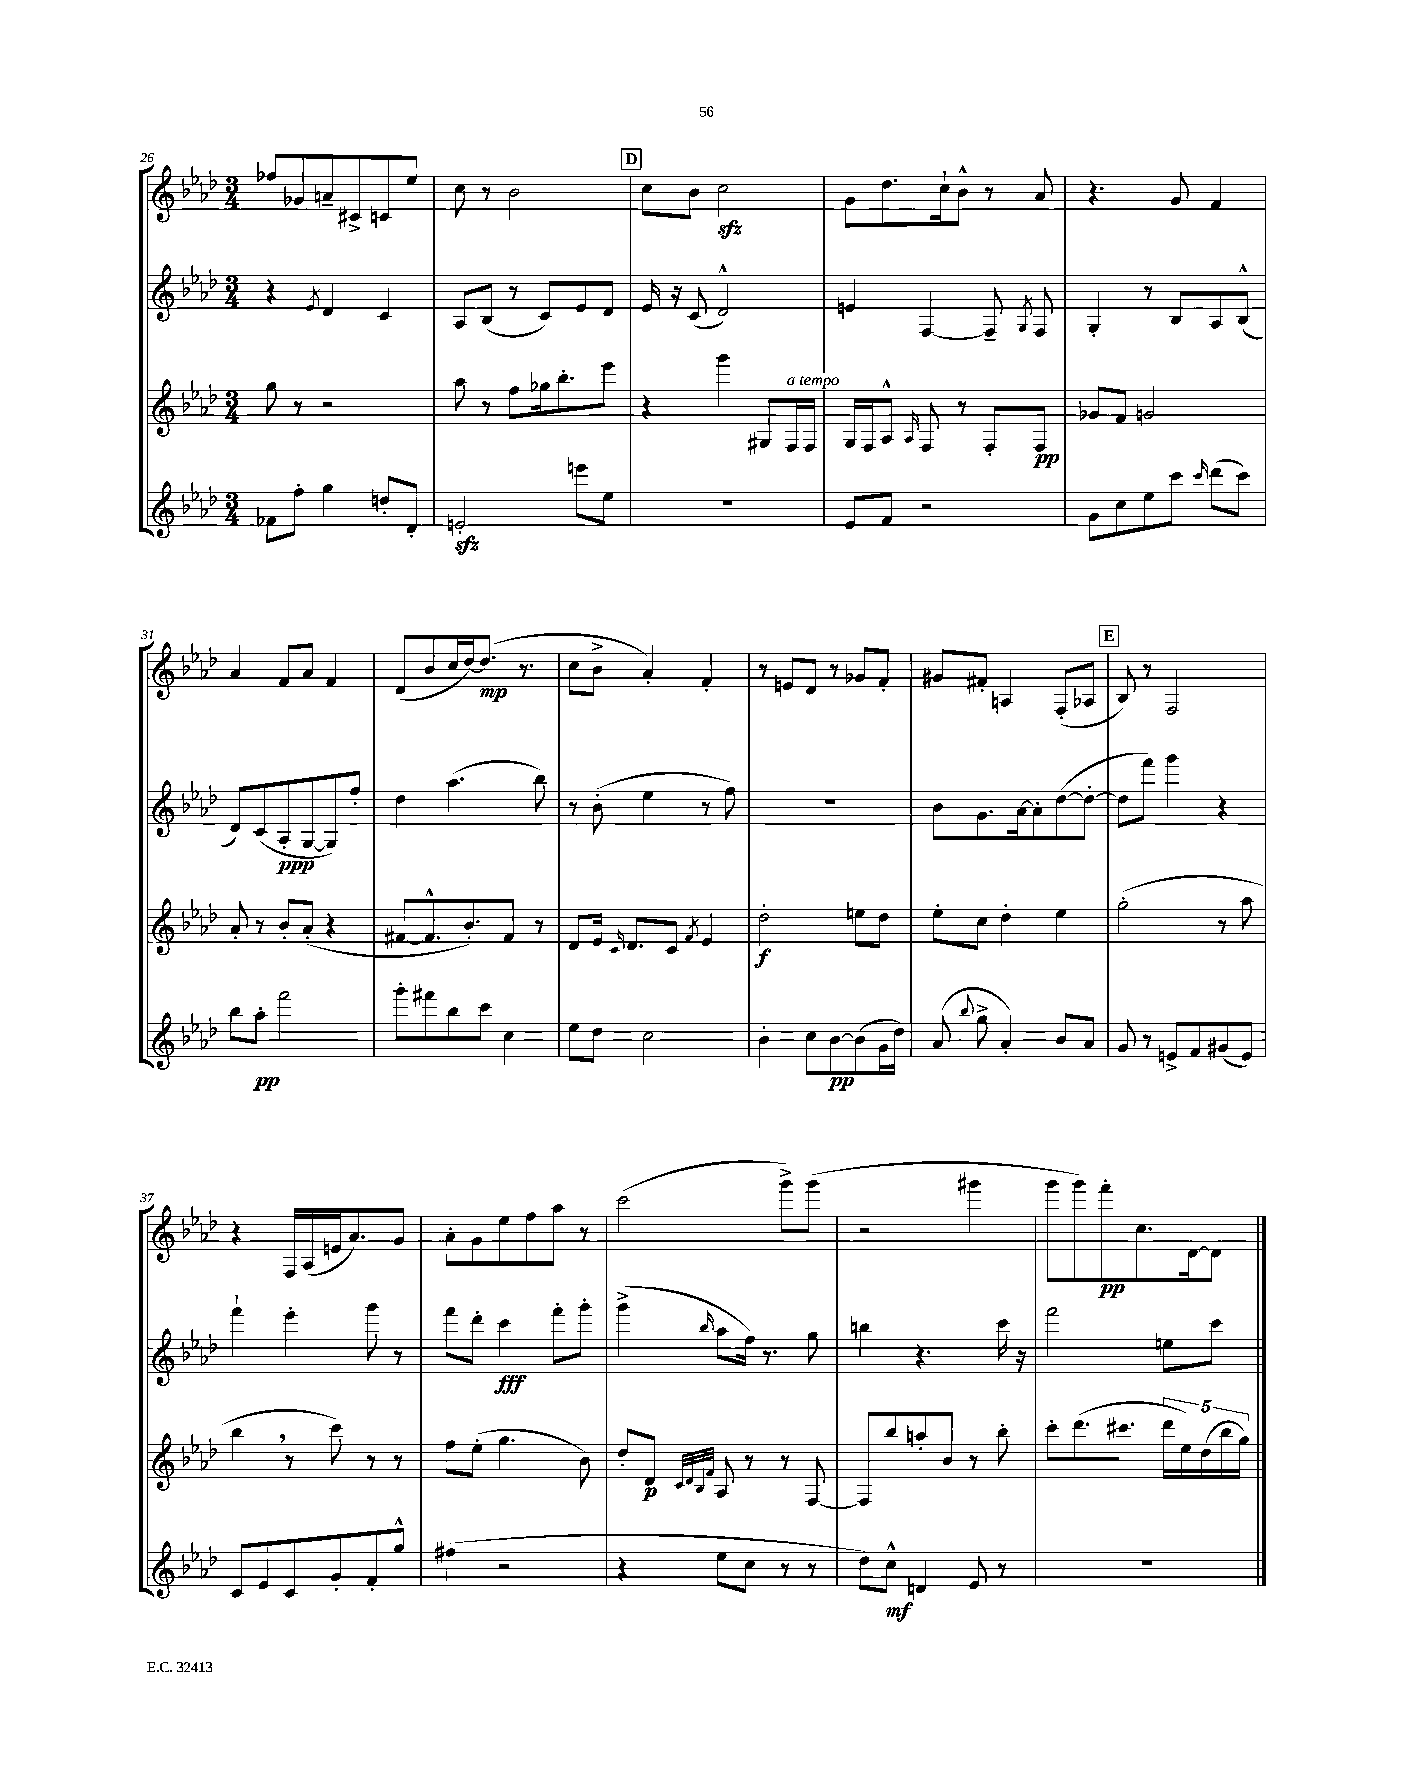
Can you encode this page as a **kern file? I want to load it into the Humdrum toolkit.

**kern	**kern	**kern	**kern
*staff4	*staff3	*staff2	*staff1
*clefG2	*clefG2	*clefG2	*clefG2
*k[b-e-a-d-]	*k[b-e-a-d-]	*k[b-e-a-d-]	*k[b-e-a-d-]
*M3/4	*M3/4	*M3/4	*M3/4
8f-	8gg	4r	8ff-
8ff'	8r	.	8g-
.	.	8qe-	.
4gg	2r	4d-	8a~
.	.	.	8c#^
8dd'	.	4c	8c
8d-'	.	.	8ee-
=	=	=	=
2e'	8aa-	8A-	8cc
.	8r	(8B-	8r
.	8ff	8r	2b-
.	16gg-	8c)	.
.	8.bb-'	.	.
8eee	.	8e-	.
8ee-	8eee-	8d-	.
=	=	=	=
2.r	4r	16e-	8cc
.	.	16r	.
.	.	(8c	8b-
.	4ggg	2d-^^)	2cc
.	8G#	.	.
.	16F	.	.
.	16F	.	.
=	=	=	=
8e-	16G	4e	8g
.	16F	.	.
8f	8A-^^	.	8.dd-
.	16qqA-	.	.
2r	8F	[4F	.
.	.	.	16cc`
.	8r	.	8b-^^
.	8F'	8F~]	8r
.	.	8qG	.
.	8F	8F	8a-
=	=	=	=
8g	8g-	4G'	4.r
8cc	8f	.	.
8ee-	2g	8r	.
8ccc	.	8B-	8g
16qqccc	.	.	.
(8ddd-	.	8A-	4f
8ccc)	.	(8B-^^	.
=	=	=	=
8bb-	8a-'	8d-)	4a-
8aa-'	8r	(8c	.
2fff	8b-'	8A-'	8f
.	(8a-'	[8G	8a-
.	4r	8G])	4f
.	.	8ff'	.
=	=	=	=
8ggg'	[8f#	4dd-	(8d-
8fff#	8.f#^^]	.	8b-
8bb-	.	(4.aa-	16cc
.	8.b-')	.	[16dd-)
8ccc	.	.	(8.dd-]
4cc	8f#	.	.
.	.	.	8.r
.	8r	8bb-)	.
=	=	=	=
8ee-	8d-	8r	8cc
8dd-	16e-	(8b-'	8b-^
.	16qqc	.	.
.	8.d-	.	.
2cc	.	4ee-	4a-')
.	8c	.	.
.	8qf	.	.
.	4e-	8r	4f'
.	.	8ff)	.
=	=	=	=
4b-'	2dd-'	2.r	8r
.	.	.	8e
8cc	.	.	8d-
[8b-	.	.	8r
(8b-]	8ee	.	8g-
16g	8dd-	.	8f'
16dd-)	.	.	.
=	=	=	=
(8a-	8ee-'	8b-	8g#
8qqbb-	.	.	.
8gg^	8cc	8.g	8f#'
4a-')	4dd-'	.	4A
.	.	[16a-	.
.	.	8a-']	.
8b-	4ee-	([8dd-	(8F'
8a-	.	8dd-'_	8A-
=	=	=	=
8g	(2gg'	8dd-]	8B-)
8r	.	8fff)	8r
8e^	.	4ggg	2F
8f	.	.	.
(8g#	8r	4r	.
8e)	8aa-	.	.
=	=	=	=
8c	4bb-	4fff`	4r
8e-	.	.	.
8c	8r	4eee-'	16F
.	.	.	(16A-
8g'	8ccc)	.	16e
.	.	.	8.a-)
8f'	8r	8ggg	.
8gg^^	8r	8r	8g
=	=	=	=
(4ff#	8ff	8fff	8a-'
.	(8ee-'	8ddd-'	8g
2r	4.gg	4ccc	8ee-
.	.	.	8ff
.	.	8fff'	8aa-
.	8b-)	8ggg'	8r
=	=	=	=
4r	8dd-'	(4ggg^	(2ccc
.	8d-	.	.
.	32qqc	.	.
.	32qqd-	.	.
.	32qqB-	.	.
.	32qqf	16qqbb-	.
8ee-	8A-	8aa-	.
8cc	8r	16ff)	.
.	.	8.r	.
8r	8r	.	8ggg^)
8r	[8F	8gg	(8ggg
=	=	=	=
8dd-)	8F]	4bb	2r
8cc^^	8bb-	.	.
4d	8aa'	4.r	.
.	8b-	.	.
8e-	8r	.	4ggg#
8r	8bb-'	16ccc	.
.	.	16r	.
=	=	=	=
2.r	8ccc'	2fff	8ggg
.	(8.ddd-	.	8ggg)
.	.	.	8fff'
.	8.ccc#	.	.
.	.	.	8.cc
.	20ddd-	8ee	.
.	20ee-)	.	.
.	.	.	[16d-
.	(20dd-	.	.
.	.	8ccc	8d-]
.	20bb-	.	.
.	20gg)	.	.
==	==	==	==
*-	*-	*-	*-
